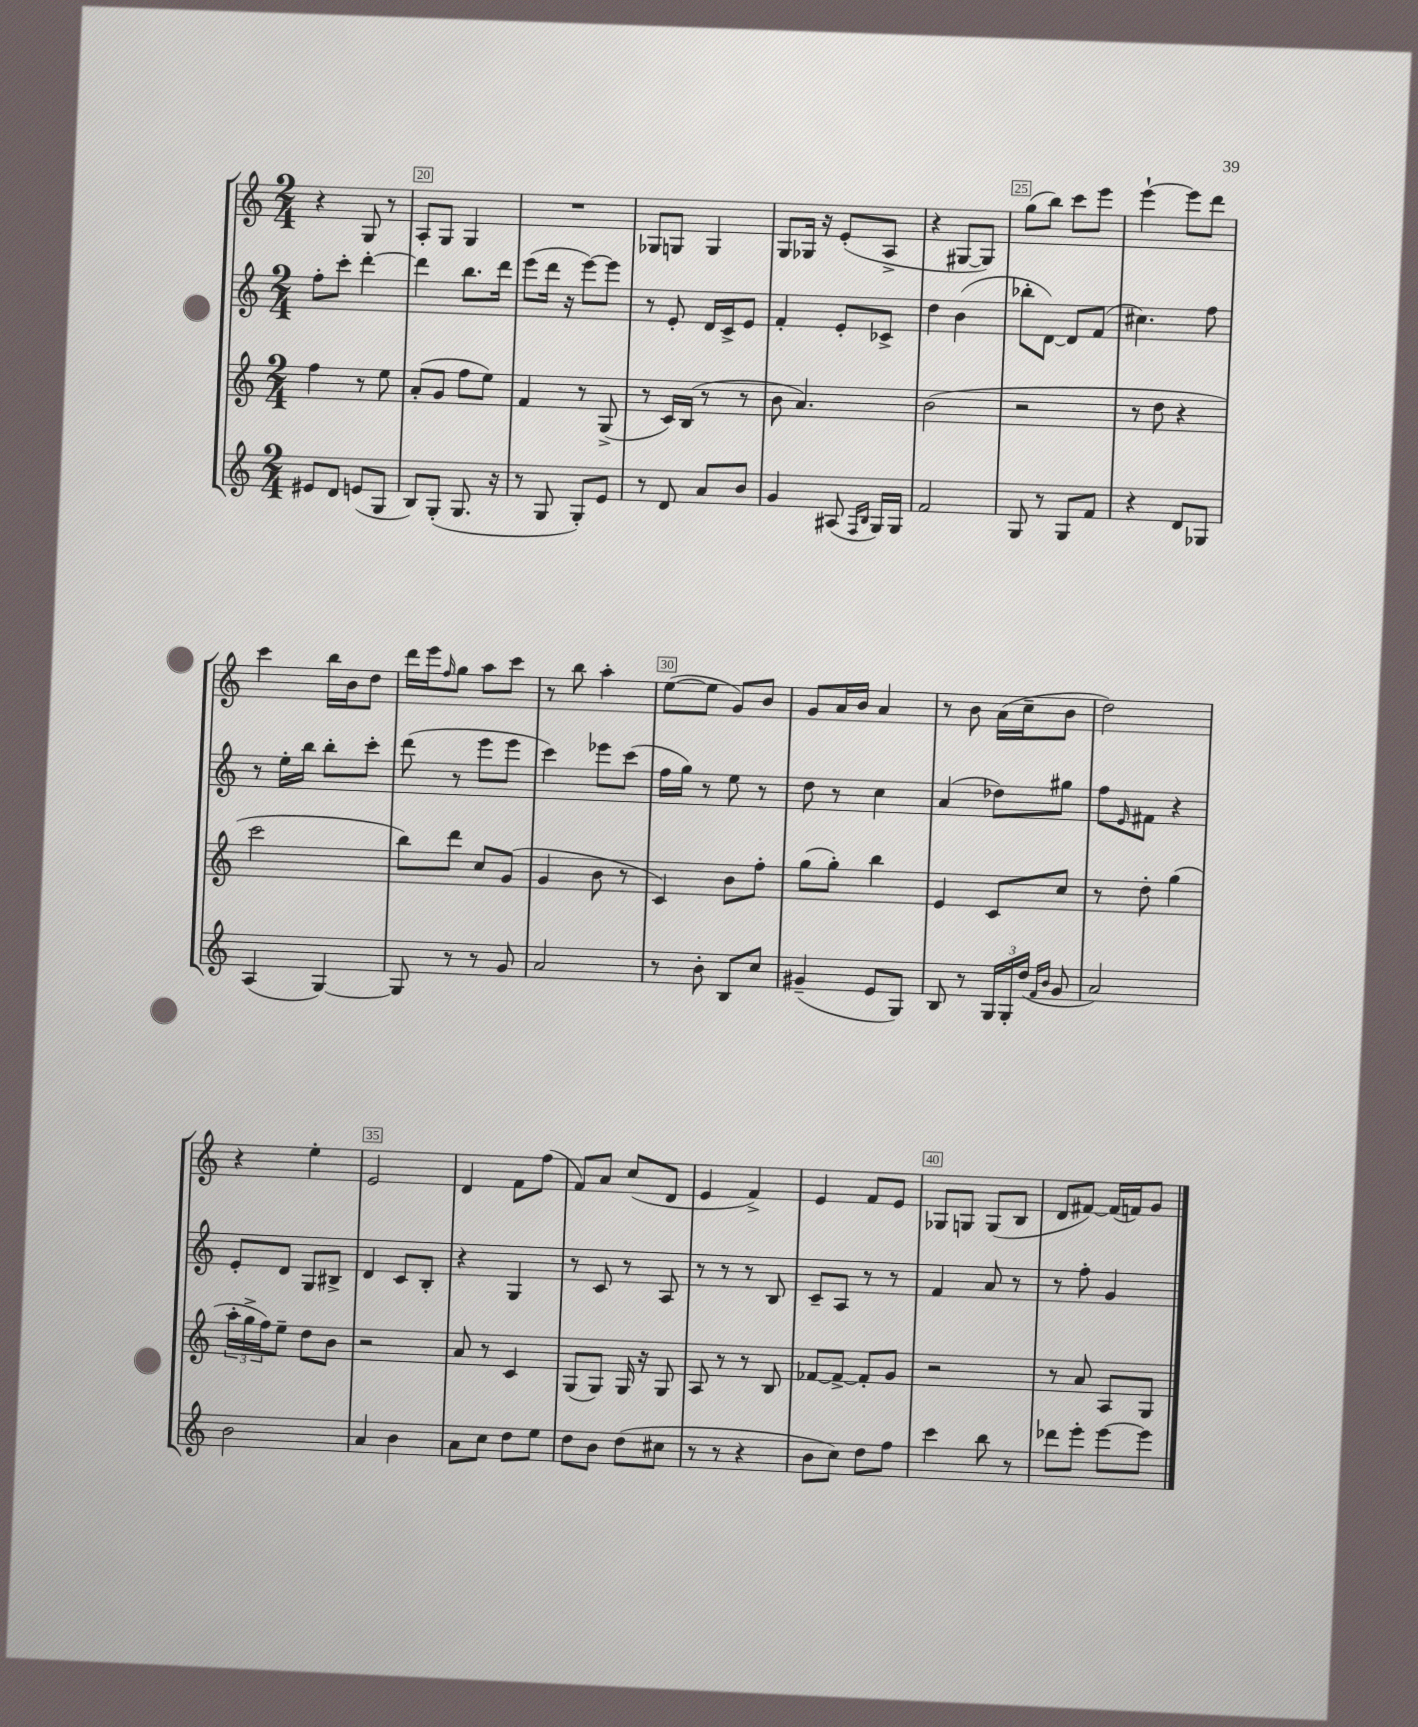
<<
\new StaffGroup <<
\new Staff = "s0" {
    \clef treble \key c \major \numericTimeSignature \time 2/4
    r4 g8 r8 |
    a8-. g8 g4 |
    R2 |
    ges8 g8 g4 |
    g8 ges16 r16 e'8-.( a8-> |
    r4 gis8~ gis8) |
    g''8( b''8) c'''8 e'''8 |
    e'''4~-! e'''8 d'''8 |
    c'''4 b''16 b'16 d''8 |
    d'''16 e'''16 \grace { f''16 } g''8 a''8 c'''8 |
    r8 b''8 a''4-. |
    e''8~( e''8 g'8) b'8 |
    g'8 a'16 b'16 a'4 |
    r8 b'8 a'16( c''16-- b'8 |
    d''2) |
    r4 e''4-. |
    e'2 |
    d'4 f'8 f''8( |
    f'8) a'8 c''8( d'8 |
    e'4 f'4->) |
    e'4 f'8 e'8 |
    ges8 g8 g8( b8 |
    d'8 fis'8~) fis'16( f'16) g'8 \bar "|." |
}
\new Staff = "s1" {
    \clef treble \key c \major \numericTimeSignature \time 2/4
    f''8-. c'''8-. d'''4~-. |
    d'''4 b''8. d'''16 |
    e'''8( d'''16 r16 e'''8~) e'''8 |
    r8 e'8-. d'16 c'16-> e'8 |
    f'4-. e'8-. ces'8-> |
    d''4 b'4( |
    bes''8-. d'8~) d'8 f'8( |
    cis''4.) f''8 |
    r8 e''16-. b''16 b''8-. c'''8-. |
    d'''8( r8 e'''8 e'''8 |
    c'''4) ees'''8 c'''8( |
    f''16 g''16) r8 e''8 r8 |
    d''8 r8 c''4 |
    a'4( des''8) gis''8 |
    f''8 \grace { e'16 } fis'8 r4 |
    e'8-. d'8 g8 bis8-> |
    d'4 c'8 b8-. |
    r4 g4 |
    r8 c'8 r8 a8 |
    r8 r8 r8 b8 |
    c'8-- a8 r8 r8 |
    f'4 a'8 r8 |
    r8 f''8-. g'4 \bar "|." |
}
\new Staff = "s2" {
    \clef treble \key c \major \numericTimeSignature \time 2/4
    f''4 r8 e''8 |
    a'8-.( g'8 f''8 e''8) |
    f'4 r8 g8->( |
    r8 c'16) b16( r8 r8 |
    b'8 a'4.) |
    b'2( |
    r2 |
    r8 d''8 r4 |
    c'''2 |
    b''8) d'''8 c''8 g'8( |
    g'4 b'8 r8 |
    c'4) b'8 f''8-. |
    g''8( g''8-.) b''4 |
    e'4 c'8 c''8 |
    r8 d''8-. g''4( |
    \tuplet 3/2 { a''16-. g''16-> f''16) } e''8-- d''8 b'8 |
    r2 |
    a'8 r8 c'4 |
    g8( g8) g16 r16 g8 |
    a8 r8 r8 b8 |
    fes'8~ fes'8~-> fes'8-. g'8 |
    r2 |
    r8 a'8 a8 g8 \bar "|." |
}
\new Staff = "s3" {
    \clef treble \key c \major \numericTimeSignature \time 2/4
    eis'8 d'8 e'8( g8 |
    b8) g8-.( g8. r16 |
    r8 g8 g8-.) e'8 |
    r8 d'8 a'8 b'8 |
    g'4 ais8( \grace { f16 b16 } g16) g16 |
    f'2 |
    g8 r8 g8 f'8 |
    r4 d'8 ges8 |
    a4( g4~) |
    g8 r8 r8 g'8 |
    a'2 |
    r8 b'8-. b8 c''8 |
    gis'4--( e'8 g8) |
    b8 r8 \tuplet 3/2 { g16 g16-. d''16( } \grace { f'16 b'16 } g'8 |
    a'2) |
    b'2 |
    a'4 b'4 |
    a'8 c''8 d''8 e''8 |
    d''8 b'8 d''8( cis''8 |
    r8 r8 r4 |
    b'8 c''8) d''8 f''8 |
    c'''4 b''8 r8 |
    des'''8 e'''8-. e'''8~ e'''8 \bar "|." |
}
>>
>>
\layout { \context { \Score currentBarNumber = #19 \override BarNumber.break-visibility = ##(#f #t #t) barNumberVisibility = #(every-nth-bar-number-visible 5) \override BarNumber.stencil = #(make-stencil-boxer 0.1 0.3 ly:text-interface::print) } }
